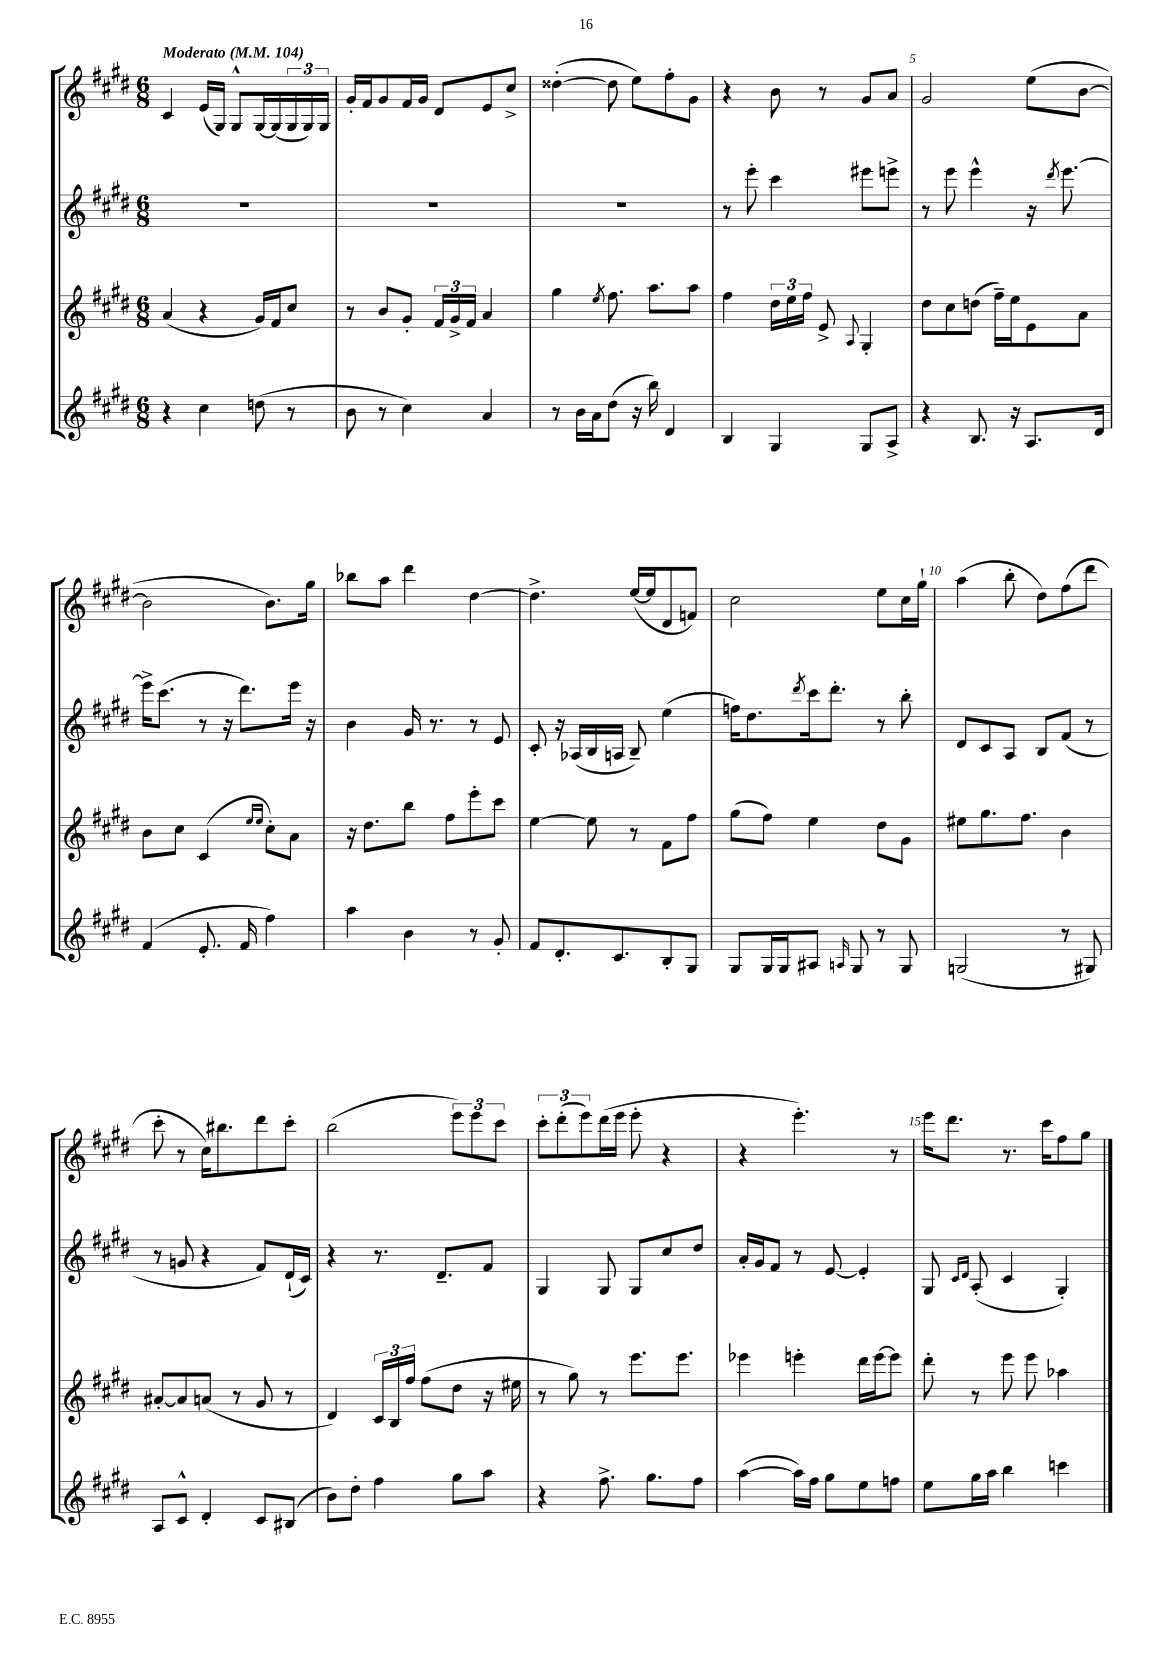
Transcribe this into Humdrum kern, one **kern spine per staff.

**kern	**kern	**kern	**kern
*part4	*part3	*part2	*part1
*staff4	*staff3	*staff2	*staff1
*clefG2	*clefG2	*clefG2	*clefG2
*k[f#c#g#d#]	*k[f#c#g#d#]	*k[f#c#g#d#]	*k[f#c#g#d#]
*M6/8	*M6/8	*M6/8	*M6/8
*MM104	*MM104	*MM104	*MM104
=1	=1	=1	=1
!	!	!	!LO:TX:a:B:t=Moderato
4r	(4a/	2.r	4c#/
4cc#\	4r	.	(16e/LL
.	.	.	16G#/JJ)
.	.	.	8G#^^/L
(8ddn\	16g#/LL)	.	[16G#/L
.	16f#/J	.	(16G#/]
8r	8cc#/J	.	24G#/
.	.	.	24G#/)
.	.	.	24G#/JJ
=2	=2	=2	=2
8b\	8r	2.r	16g#'/LL
.	.	.	16f#/J
8r	8b/L	.	8g#/
4cc#\)	8g#'/J	.	16f#/L
.	.	.	16g#/JJ
.	24f#/LL	.	8d#/L
.	24g#^/	.	.
.	24f#/JJ	.	.
4a/	4a/	.	8e/
.	.	.	8cc#^/J
=3	=3	=3	=3
8r	4gg#\	2.r	([4dd##X'\
16b\LL	.	.	.
16a\J	.	.	.
.	8qee/	.	.
(8dd#\J	8.ff#\	.	8dd##\]
16r	.	.	8ee\L)
16bb\)	8.aa\L	.	.
4d#/	.	.	8ff#'\
.	8aa\J	.	8g#\J
=4	=4	=4	=4
4B/	4ff#\	8r	4r
.	.	8eee'\	.
4G#/	24dd#\LL	4ccc#\	8b\
.	24ee\	.	.
.	24ff#\JJ	.	.
.	8e^/	.	8r
.	8qqA/	.	.
8G#/L	4G#'/	8eee#X\L	8g#/L
8A^/J	.	8eeen^\J	8a/J
=5	=5	=5	=5
4r	8dd#\L	8r	2g#/
.	8cc#\	8eee\	.
8.B/	(8ddn\J	4eee^^\	.
.	16ff#~\LL)	.	.
16r	16ee\J	.	.
8.A/L	8e\	16r	(8ee\L
.	.	8qddd#/	.
.	.	[8.eee\	.
.	8a\J	.	[8b\J
16d#/Jk	.	.	.
!!LO:LB:g=z
=6	=6	=6	=6
(4f#/	8b\L	16eee^\KL]	2b\]
.	.	(8.ccc#\J	.
.	8cc#\J	.	.
8.e'/	(4c#/	8r	.
.	.	16r	.
16f#/	.	8.ddd#\L)	.
.	16qqee/LL	.	.
.	16qqee/JJ	.	.
4ff#\)	8cc#'\L)	.	8.b\L)
.	8a\J	16eee\Jk	.
.	.	16r	16gg#\Jk
=7	=7	=7	=7
4aa\	16r	4b\	8bb-X\L
.	8.dd#\L	.	.
.	.	.	8aa\J
4b\	8bb\J	16g#/	4ddd#\
.	.	8.r	.
.	8ff#\L	.	.
8r	8eee'\	8r	[4dd#\
8g#'/	8ccc#\J	8e/	.
=8	=8	=8	=8
8f#/L	[4ee\	8c#'/	4.dd#^\]
8.d#'/	.	16r	.
.	.	(16A-X/LL	.
.	8ee\]	16B/	.
8.c#/	.	16An/JJ	.
.	8r	8B~/)	([16ee/LL
.	.	.	16ee/J]
8B'/	8f#\L	(4ee\	8d#/
8G#/J	8ff#\J	.	8fn/J)
=9	=9	=9	=9
8G#/L	(8gg#\L	16ffn\KL)	2cc#\
.	.	8.dd#\	.
16G#/L	8ff#\J)	.	.
16G#/J	.	.	.
.	.	8qddd#/	.
8A#X/J	4ee\	16ccc#\k	.
.	.	8.ddd#'\J	.
16qqAn/	.	.	.
8G#/	.	.	.
8r	8dd#\L	8r	8ee\L
8G#/	8g#\J	8bb'\	16cc#\L
.	.	.	16gg#`\JJ
=10	=10	=10	=10
(2Gn/	8ee#X\L	8d#/L	(4aa\
.	8.gg#\	8c#/	.
.	.	8A/J	8bb'\
.	8.ff#\J	.	.
.	.	8B/L	8dd#\L)
8r	4b\	(8f#/J	(8ff#\
8G#X/)	.	8r	8ddd#\J
!!LO:LB:g=z
=11	=11	=11	=11
8A/L	[8a#X'/L	8r	8ccc#'\
8c#^^/J	8a#/]	8gn/	8r
4d#'/	(8an/J	4r	16cc#\KL)
.	.	.	8.bb#X\
.	8r	.	.
8c#/L	8g#/	8f#/L)	8ddd#\
(8B#X/J	8r	(16d#`/L	8ccc#'\J
.	.	16c#/JJ)	.
=12	=12	=12	=12
8b\L)	4d#/)	4r	(2bb\
8dd#'\J	.	.	.
4ff#\	24c#/LL	8.r	.
.	24B/	.	.
.	24ff#/JJ	.	.
.	(8ff#\L	.	.
.	.	8.d#~/L	.
8gg#\L	8dd#\J	.	12eee\L)
.	.	.	12eee\
8aa\J	16r	8f#/J	.
.	.	.	12ccc#\J
.	16ee#X\	.	.
=13	=13	=13	=13
4r	8r	4G#/	12ccc#'\L
.	.	.	(12ddd#'\
.	8gg#\)	.	.
.	.	.	12eee\)
8.ff#^\	8r	8G#/	(16ddd#\L
.	.	.	16eee\JJ
.	8.eee\L	8G#/L	8eee'\
8.gg#\L	.	.	.
.	.	8cc#/	4r
.	8.eee\J	.	.
8ff#\J	.	8dd#/J	.
=14	=14	=14	=14
([4aa\	4eee-X\	16a'/LL	4r
.	.	16g#/J	.
.	.	8f#/J	.
16aa\LL])	4eeen'\	8r	4.eee'\)
16ff#\JJ	.	.	.
8gg#\L	.	[8e/	.
8ee\	16ddd#\LL	4e'/]	.
.	[16eee\J	.	.
8ffn\J	8eee\J]	.	8r
=15	=15	=15	=15
8ee\L	8ddd#'\	8G#/	16eee\KL
.	.	.	8.ddd#\J
.	.	16qqc#/LL	.
.	.	16qqd#/JJ	.
16gg#\L	8r	(8A'/	.
16aa\JJ	.	.	.
4bb\	8eee\	4c#/	8.r
.	8eee\	.	.
.	.	.	16ccc#\KL
4cccn\	4aa-X\	4G#'/)	8ff#\
.	.	.	8gg#\J
==	==	==	==
*-	*-	*-	*-
